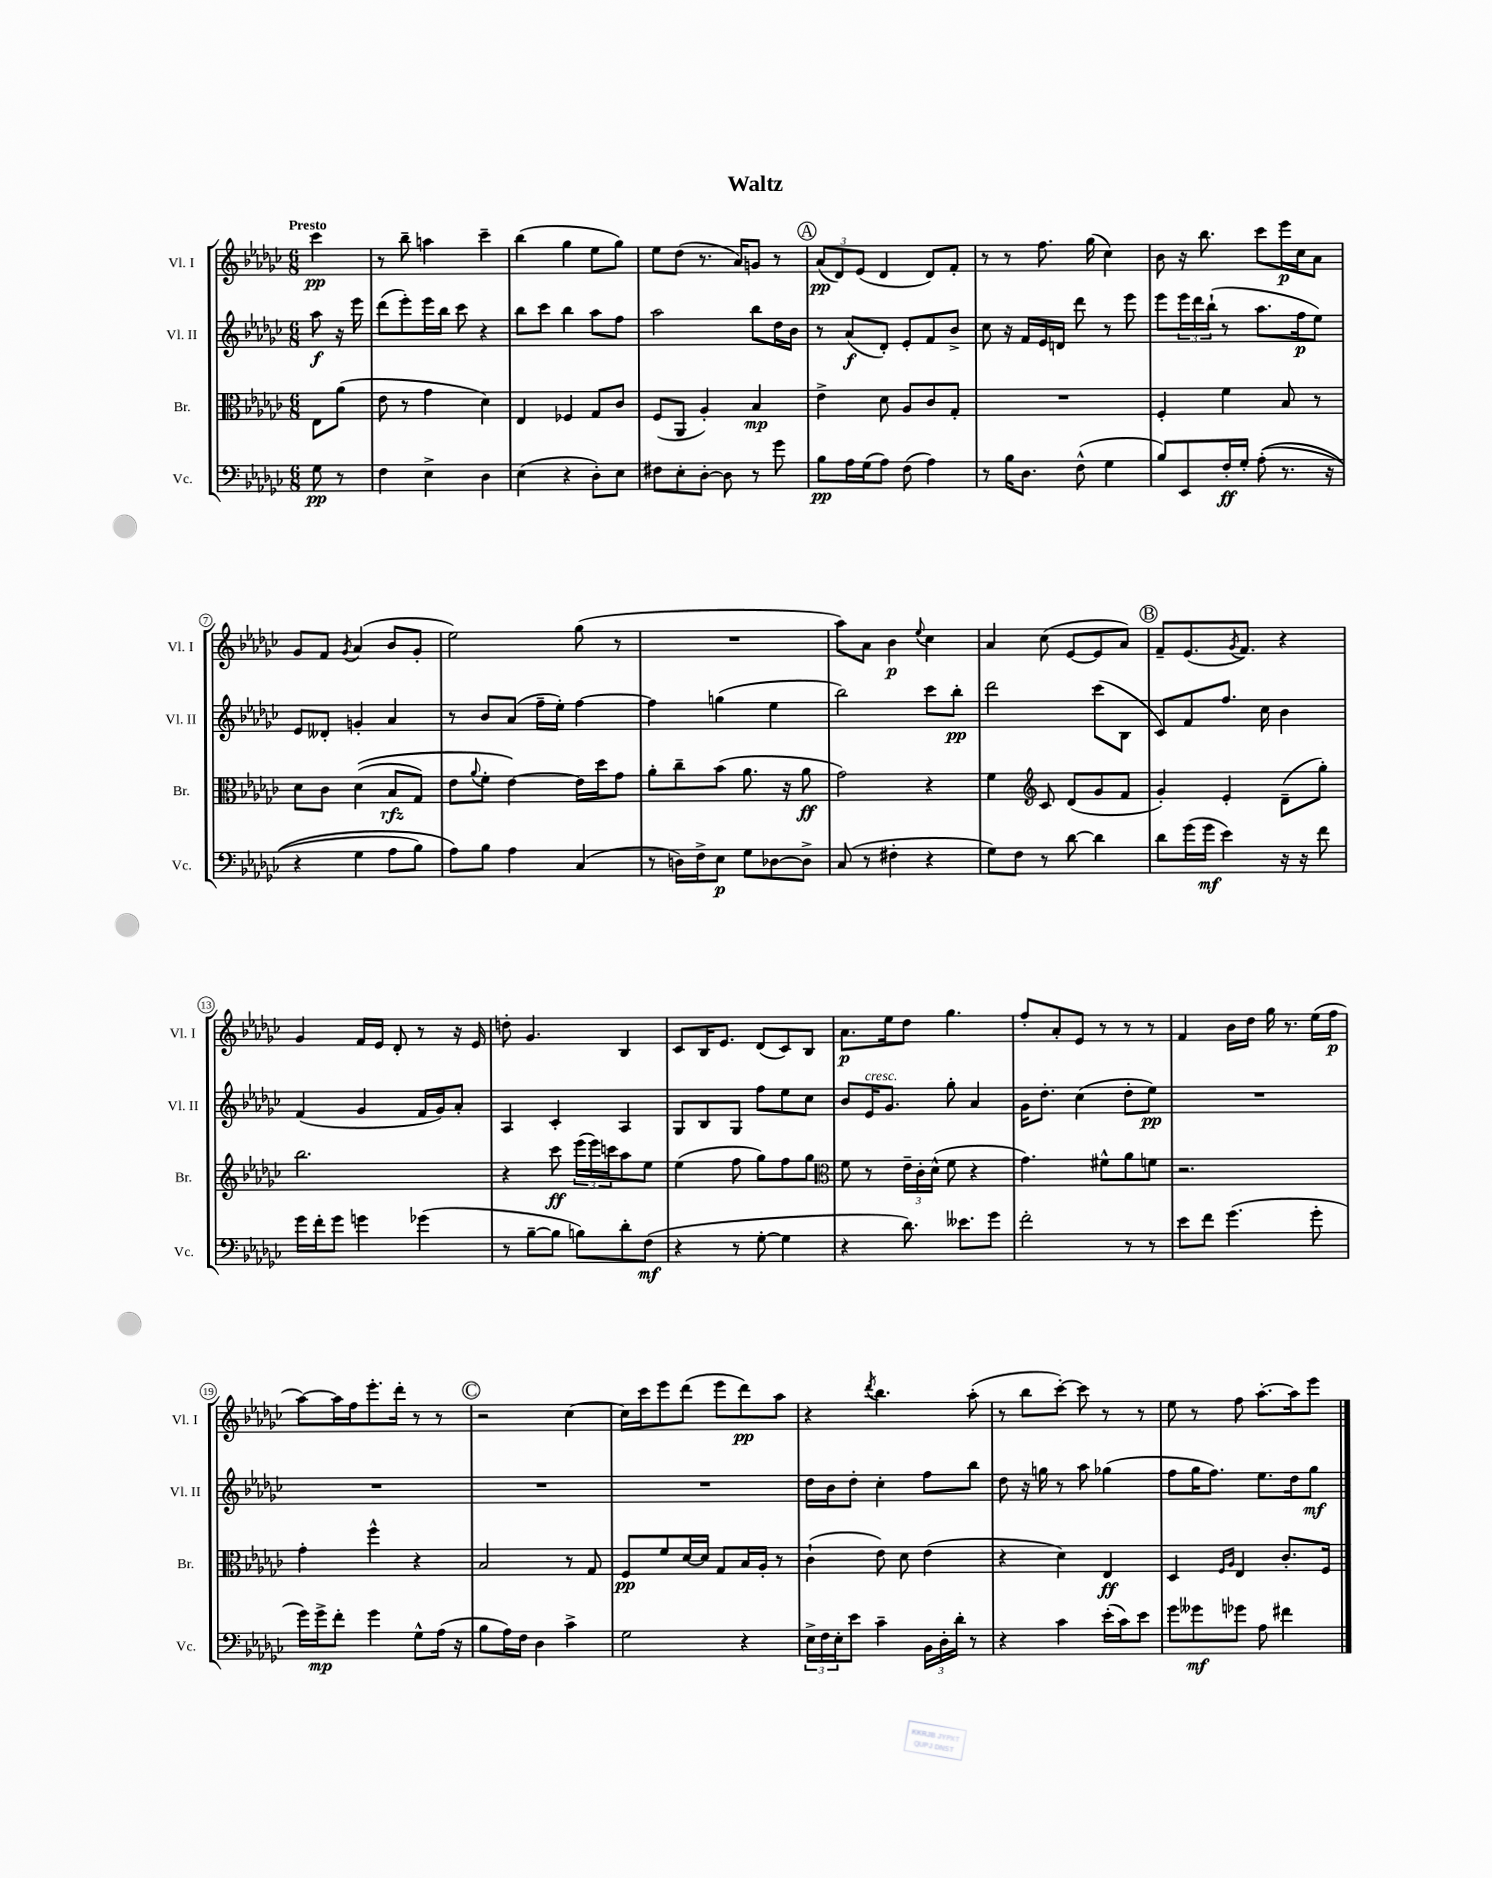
\header { title = "Waltz" }
<<
\new StaffGroup <<
\new Staff = "s0" \with { instrumentName = "Vl. I" shortInstrumentName = "Vl. I" } {
    \clef treble \key ges \major \numericTimeSignature \time 6/8 \partial 4 \tempo "Presto"
    ces'''4\pp |
    r8 bes''8-- a''4 ces'''4-- |
    bes''4( ges''4 ees''8 ges''8) |
    ees''8 des''8( r8. aes'16) g'8 r8 |
    \mark \markup { \circle "A" } \tuplet 3/2 { aes'8\pp( des'8) ees'8( } des'4 des'8) f'8-. |
    r8 r8 f''8. ges''16( ces''4) |
    bes'8 r16 bes''8. ces'''8 ees'''16\p ces''16 aes'8 |
    ges'8 f'8 \acciaccatura { ges'8 } aes'4( bes'8 ges'8-. |
    ees''2) ges''8( r8 |
    R2. |
    aes''8) aes'8 bes'4\p \appoggiatura { ees''8 } ces''4 |
    aes'4 ces''8( ees'8~ ees'8 aes'8) |
    \mark \markup { \circle "B" } f'8-- ees'8.( \acciaccatura { ges'8 } f'8.) r4 |
    ges'4 f'16 ees'16 des'8-. r8 r16 ees'16 |
    d''8-. ges'4. bes4 |
    ces'8 bes16 ees'8. des'8( ces'8) bes8 |
    aes'8.\p ees''16 des''8 ges''4. |
    f''8-. aes'8-. ees'8 r8 r8 r8 |
    f'4 bes'16 des''16 ges''16 r8. ees''16( f''16\p |
    aes''8~) aes''16 f''16 ees'''8.-. des'''16-. r8 r8 |
    \mark \markup { \circle "C" } r2 ces''4~ |
    ces''16 ces'''16 ees'''8 des'''8( ees'''8 des'''8\pp) aes''8 |
    r4 \acciaccatura { des'''8 } bes''4. aes''8-.( |
    r8 bes''8 ces'''8~-.) ces'''8 r8 r8 |
    ees''8 r8 f''8 aes''8.~-. aes''16 ees'''8 \bar "|." |
}
\new Staff = "s1" \with { instrumentName = "Vl. II" shortInstrumentName = "Vl. II" } {
    \clef treble \key ges \major \numericTimeSignature \time 6/8 \partial 4
    aes''8\f r16 ees'''16 |
    des'''8( ees'''8-.) ees'''16 bes''16 ces'''8 r4 |
    bes''8 ces'''8 bes''4 aes''8 f''8 |
    aes''2 bes''8 des''16 bes'16 |
    \mark \markup { \circle "A" } r8 aes'8\f( des'8-.) ees'8-. f'8 bes'8-> |
    ces''8 r16 f'16 ees'16 d'16 des'''8 r8 ees'''8 |
    ees'''8 \tuplet 3/2 { ees'''16 des'''16 bes''16-!( } r8 aes''8. f''16\p ees''8) |
    ees'8 deses'8-. g'4-. aes'4 |
    r8 bes'8 aes'8( f''16-- ees''16-.) f''4~ |
    f''4 g''4( ees''4 |
    bes''2) ces'''8 bes''8-.\pp |
    des'''2 ces'''8( bes8 |
    \mark \markup { \circle "B" } ces'8) f'8 f''8. ces''16 bes'4 |
    f'4( ges'4 f'16 ges'16) aes'8-. |
    aes4 ces'4-. aes4 |
    ges8 bes8 ges8 f''8 ees''8 ces''8 |
    bes'8 ees'16^\markup { \italic "cresc." } ges'8. ges''8-. aes'4 |
    ges'16 des''8.-. ces''4( des''8-. ees''8\pp) |
    R2. |
    R2. |
    \mark \markup { \circle "C" } R2. |
    R2. |
    des''16 bes'16 des''8-. ces''4-. f''8 bes''8 |
    des''8 r16 g''16 r8 aes''8 ges''4( |
    f''8 ges''16 f''8.) ees''8. des''16 ges''8\mf \bar "|." |
}
\new Staff = "s2" \with { instrumentName = "Br." shortInstrumentName = "Br." } {
    \clef alto \key ges \major \numericTimeSignature \time 6/8 \partial 4
    ees8 aes'8( |
    ees'8 r8 ges'4 des'4) |
    ees4 fes4 ges8 ces'8 |
    f8( aes,8 aes4-.) bes4\mp |
    \mark \markup { \circle "A" } ees'4-> des'8 aes8 ces'8 ges8-. |
    R2. |
    f4-. f'4 bes8 r8 |
    des'8 ces'8 des'4(\( bes8\rfz ges8) |
    ees'8 \appoggiatura { aes'8 } f'8-. ees'4~\) ees'16 des''16 ges'8 |
    aes'8-. ces''8-- bes'8( aes'8. r16 aes'8\ff |
    ges'2) r4 |
    f'4 \clef treble ces'8 des'8( ges'8 f'8 |
    \mark \markup { \circle "B" } ges'4-.) ees'4-. des'8--( ges''8-.) |
    bes''2. |
    r4 ces'''8\ff \tuplet 3/2 { ees'''16( ees'''16) c'''16 } aes''8 ees''8 |
    ees''4( f''8 ges''8) f''8 ges''8 |
    \clef alto f'8 r8 \tuplet 3/2 { ees'16-- ces'16-. des'16-^( } f'8 r4 |
    ges'4.) fis'8-^ aes'8 f'8 |
    r2. |
    ges'4-. f''4-^ r4 |
    \mark \markup { \circle "C" } bes2 r8 ges8 |
    f8\pp f'8 des'16~ des'16 ges8 bes16 aes16-. r8 |
    ces'4-!( ees'8) des'8 ees'4( |
    r4 des'4) ees4\ff |
    des4 \grace { f16 aes16 } ees4 ces'8.-. f16 \bar "|." |
}
\new Staff = "s3" \with { instrumentName = "Vc." shortInstrumentName = "Vc." } {
    \clef bass \key ges \major \numericTimeSignature \time 6/8 \partial 4
    ges8\pp r8 |
    f4 ees4-> des4 |
    ees4( r4 des8-.) ees8 |
    fis8 ees8-. des8~-. des8 r8 ges'8 |
    \mark \markup { \circle "A" } bes8\pp aes16 ges16( aes8) f8( aes4) |
    r8 bes16 des8. f8-^( ges4 |
    bes8) ees,8 f16-.\ff ges16-. aes8-.(\( r8. r16 |
    r4 ges4 aes8 bes8) |
    aes8\) bes8 aes4 ces4( |
    r8 d16) f16-> ees8\p ges8 des8~ des8-> |
    ces8( r8 fis4-. r4 |
    ges8) f8 r8 des'8~ des'4 |
    \mark \markup { \circle "B" } des'8 ges'16( ges'16\mf ees'4) r16 r16 f'8 |
    ges'16 f'16-. ges'8 g'4 ges'4( |
    r8 bes8~-- bes8 b8) des'8-. f8\mf( |
    r4 r8 ges8~-. ges4 |
    r4 des'8.) eeses'8. ges'8 |
    f'2-. r8 r8 |
    ees'8 f'8 ges'4.( ges'8-. |
    ges'16) ges'16->\mp f'8-. ges'4 ges8-^ aes16( r16 |
    \mark \markup { \circle "C" } bes8 aes16) f16 des4 ces'4-> |
    ges2 r4 |
    \tuplet 3/2 { ees16-> f16 ees16-. } ees'8 ces'4-- \tuplet 3/2 { bes,16 des16-. des'16-. } r8 |
    r4 ces'4 ees'16-.( ces'16) ees'8 |
    ges'8 geses'8\mf ges'8 aes8 fis'4 \bar "|." |
}
>>
>>
\layout { \context { \Score \override BarNumber.stencil = #(make-stencil-circler 0.1 0.3 ly:text-interface::print) } }
